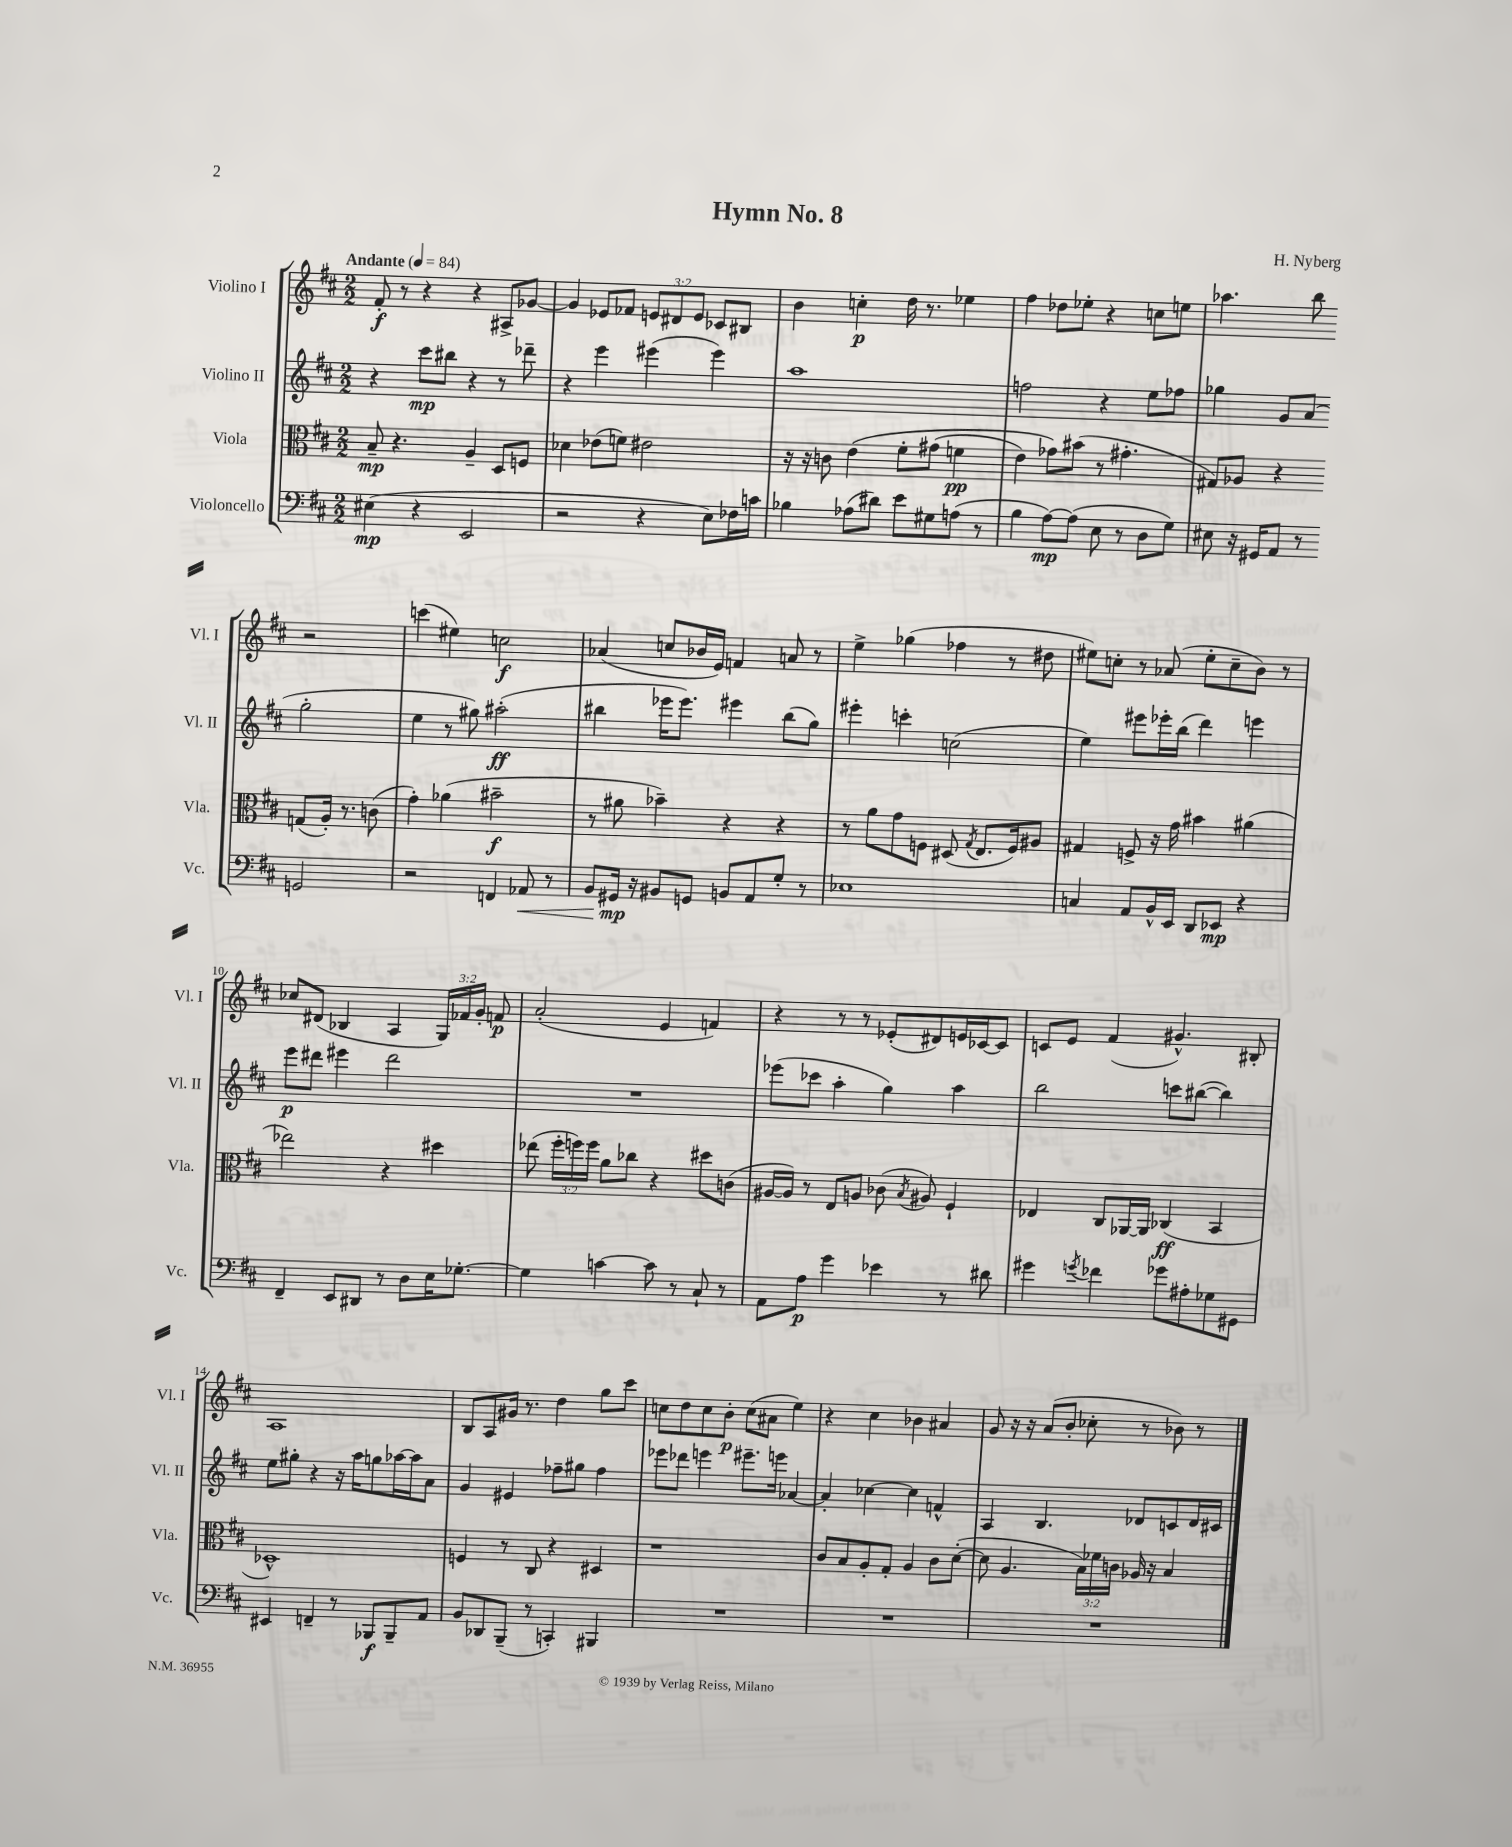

**kern	**dynam	**kern	**dynam	**kern	**dynam	**kern	**dynam
*part4	*part4	*part3	*part3	*part2	*part2	*part1	*part1
*staff4	*staff4	*staff3	*staff3	*staff2	*staff2	*staff1	*staff1
*I"Violoncello	*	*I"Viola	*	*I"Violino II	*	*I"Violino I	*
*I'Vc.	*	*I'Vla.	*	*I'Vl. II	*	*I'Vl. I	*
*clefF4	*	*clefC3	*	*clefG2	*	*clefG2	*
*k[f#c#]	*	*k[f#c#]	*	*k[f#c#]	*	*k[f#c#]	*
*M2/2	*	*M2/2	*	*M2/2	*	*M2/2	*
*MM84	*	*MM84	*	*MM84	*	*MM84	*
=1	=1	=1	=1	=1	=1	=1	=1
!	!	!	!	!	!	!LO:TX:a:B:t=Andante	!
(4E#X\	mp	8B~/	mp	4r	.	8f#'/	f
.	.	4.r	.	.	.	8r	.
4r	.	.	.	8ccc#\L	mp	4r	.
.	.	.	.	8bb#X\J	.	.	.
2EE/	.	4A~/	.	4r	.	4r	.
.	.	8D/L	.	8r	.	8A#X^/L	.
.	.	8Fn/J	.	8ddd-X~\	.	[8g-X/J	.
=2	=2	=2	=2	=2	=2	=2	=2
2r	.	4d-X\	.	4r	.	4g-/]	.
.	.	(8e-X\L	.	4eee\	.	8e-X/L	.
.	.	8fn\J)	.	.	.	8f-X/J	.
4r	.	2e#X\	.	(4eee#X\	.	12en/L	.
.	.	.	.	.	.	12d#X/	.
.	.	.	.	.	.	12e/J	.
8E\L)	.	.	.	4eee#\)	.	8c-X/L	.
16F-X\L	.	.	.	.	.	8B#X/J	.
16cn\JJ	.	.	.	.	.	.	.
=3	=3	=3	=3	=3	=3	=3	=3
4B-X\	.	16r	.	1aa	.	4b\	.
.	.	16r	.	.	.	.	.
.	.	8cn\	.	.	.	.	.
(8A-X\L	.	(4e\	.	.	.	4ccn'\	p
8d#X\J)	.	.	.	.	.	.	.
8e\L	.	8f#'\L	.	.	.	16dd\	.
.	.	.	.	.	.	8.r	.
8G#X\	.	(8g#X\J	.	.	.	.	.
(8An\J	.	4fn\	pp	.	.	4ee-X\	.
8r	.	.	.	.	.	.	.
=4	=4	=4	=4	=4	=4	=4	=4
4B\	.	4e\)	.	2ffn\	.	4ff#\	.
[8A\L)	mp	8g-X\L)	.	.	.	8dd-X\L	.
(8A\J]	.	(8b#X\J	.	.	.	8ee-X'\J	.
8E\	.	8r	.	4r	.	4r	.
8r	.	4.g#X'\	.	.	.	.	.
8D\L	.	.	.	8ee\L	.	8ccn\L	.
8G\J)	.	.	.	8ff-X\J	.	8een\J	.
=5	=5	=5	=5	=5	=5	=5	=5
8E#X\	.	8G#X/L)	.	4gg-X\	.	4.aa-X\	.
16r	.	8A-X/J	.	.	.	.	.
16GG#X/KL	.	.	.	.	.	.	.
8AA/J	.	4r	.	8g/L	.	.	.
8r	.	.	.	(8a/J	.	8bb\	.
2GGn/	.	(8Gn/L	.	2gg-'\	.	2r	.
.	.	16A-'/Jk)	.	.	.	.	.
.	.	8.r	.	.	.	.	.
.	.	(8cn\	.	.	.	.	.
!!LO:LB:g=z
=6	=6	=6	=6	=6	=6	=6	=6
2r	.	4g'\)	.	4ee\	.	(4cccn\	.
.	.	(4a-X\	.	8r	.	4ee#X\)	.
.	.	.	.	8gg#X\)	.	.	.
4FFn/	.	2b#X~\	f	(2aa#X'\	ff	2ccn\	f
!	!LO:HP:b	!	!	!	!	!	!
8AA-X/	<	.	.	.	.	.	.
8r	.	.	.	.	.	.	.
=7	=7	=7	=7	=7	=7	=7	=7
8BB/L	.	8r	.	4bb#X\	.	(4a-X/	.
16GG#X/Jk	mp	8a#X\	.	.	.	.	.
16r	[	.	.	.	.	.	.
8BB#X/L	.	4b-X~\)	.	16eee-X\KL	.	8ccn/L	.
.	.	.	.	8.eee-\J)	.	.	.
8GGn/J	.	.	.	.	.	16b-X/L	.
.	.	.	.	.	.	16e/JJ)	.
8BBn/L	.	4r	.	4eee#X\	.	4fn/	.
8AA/	.	.	.	.	.	.	.
8G'/J	.	4r	.	(8bb#\L	.	8an/	.
8r	.	.	.	8gg\J)	.	8r	.
=8	=8	=8	=8	=8	=8	=8	=8
1E-X	.	8r	.	4eee#X'\	.	4ee^\	.
.	.	8a\L	.	.	.	.	.
.	.	8g\	.	4cccn'\	.	(4gg-X\	.
.	.	8Fn\J	.	.	.	.	.
.	.	(8D#X/	.	(2ccn\	.	4ff-X\	.
.	.	8qG/	.	.	.	.	.
.	.	8.E/L	.	.	.	.	.
.	.	.	.	.	.	8r	.
.	.	16F/k)	.	.	.	.	.
.	.	8A#X/J	.	.	.	8dd#X\	.
=9	=9	=9	=9	=9	=9	=9	=9
4Cn/	.	4G#X/	.	4ee\)	.	8ee#X\L)	.
.	.	.	.	.	.	8ccn'\J	.
8AA/L	.	8Fn^/	.	8eee#X\L	.	8r	.
16BB^^/L	.	16r	.	16eee-X'\L	.	(8a-X/	.
16EE/JJ	.	16g\	.	(16bb\JJ	.	.	.
8DD/L	.	4b#X\	.	4ddd\)	.	8ee#'\L	.
8EE-X/J	mp	.	.	.	.	8cc~\	.
4r	.	(4a#X\	.	4eeen\	.	8b\J)	.
.	.	.	.	.	.	8r	.
!!LO:LB:g=z
=10	=10	=10	=10	=10	=10	=10	=10
4FF#~/	.	2ee-X\)	.	8eee\L	p	8cc-X/L	.
.	.	.	.	8ddd#X\J	.	(8d#X/J	.
8EE/L	.	.	.	4eee#X\	.	4B-X/	.
8DD#X/J	.	.	.	.	.	.	.
8r	.	4r	.	2ddd#\	.	4A/	.
8D\L	.	.	.	.	.	.	.
16E\K	.	4dd#X\	.	.	.	24G/LL)	.
.	.	.	.	.	.	24f-X/	.
[8.G-X'\J	.	.	.	.	.	.	.
.	.	.	.	.	.	24g'/JJ	.
.	.	.	.	.	.	8fn/	p
=11	=11	=11	=11	=11	=11	=11	=11
4G-\]	.	(8ee-X\	.	1r	.	(2a'/	.
.	.	24ff#'\LL	.	.	.	.	.
.	.	24ffn\)	.	.	.	.	.
.	.	24ff\JJ	.	.	.	.	.
[4cn\	.	8a\L	.	.	.	.	.
.	.	8cc-X\J	.	.	.	.	.
8c\]	.	4r	.	.	.	4e/	.
8r	.	.	.	.	.	.	.
8C#`/	.	8dd#X\L	.	.	.	4fn/)	.
8r	.	(8cn\J	.	.	.	.	.
=12	=12	=12	=12	=12	=12	=12	=12
8AA\L	.	[16A#X/LL	.	(8eee-X\L	.	4r	.
.	.	16A#/JJ])	.	.	.	.	.
8A\J	p	8r	.	8ccc-X\J	.	.	.
4g\	.	8E/L	.	4aa'\	.	8r	.
.	.	8An/J	.	.	.	8r	.
4e-X\	.	(8c-X\	.	4gg\)	.	(8e-X'/L	.
.	.	8qB/	.	.	.	.	.
.	.	8A#X/)	.	.	.	8d#X/)	.
8r	.	4F#`/	.	4aa\	.	16en/L	.
.	.	.	.	.	.	[16c-X/J	.
8d#X\	.	.	.	.	.	8c-/J]	.
=13	=13	=13	=13	=13	=13	=13	=13
4g#X\	.	4E-X/	.	2bb\	.	8cn/L	.
.	.	.	.	.	.	8e/J	.
8qgn/	.	.	.	.	.	.	.
4f-X\	.	8C#/L	.	.	.	(4f#/	.
.	.	[16AA-X/L	.	.	.	.	.
.	.	16AA-/JJ]	.	.	.	.	.
8g-X\L	.	(4C-X/	ff	8cccn\L	.	4.g#X^^/)	.
8A#X'\	.	.	.	([8bb#X\J	.	.	.
8G-X\	.	4BB/	.	4bb#\])	.	.	.
8GG#X\J	.	.	.	.	.	8B#X'/	.
!!LO:LB:g=z
=14	=14	=14	=14	=14	=14	=14	=14
4EE#X/	.	1D-X^^)	.	8ee\L	.	1A	.
.	.	.	.	8gg#X'\J	.	.	.
4FFn~/	.	.	.	4r	.	.	.
8r	.	.	.	16r	.	.	.
.	.	.	.	16aa\KL	.	.	.
8BBB-X/L	f	.	.	8ggn\	.	.	.
8BBB-~/	.	.	.	[16aa-X\L	.	.	.
.	.	.	.	16aa-\J]	.	.	.
8AA/J	.	.	.	8a\J	.	.	.
=15	=15	=15	=15	=15	=15	=15	=15
8BB/L	.	4Fn/	.	4g/	.	8B/L	.
8DD-X/	.	.	.	.	.	8A/	.
(8BBB~/J	.	8r	.	4e#X/	.	16g#X/Jk	.
.	.	.	.	.	.	8.r	.
8r	.	8C#/	.	.	.	.	.
4CCn'/)	.	4r	.	8ff-X~\L	.	4dd\	.
.	.	.	.	8gg#X\J	.	.	.
4BBB#X/	.	4D#X/	.	4ff-\	.	8gg\L	.
.	.	.	.	.	.	8ccc#\J	.
=16	=16	=16	=16	=16	=16	=16	=16
1r	.	1r	.	8eee-X\L	.	8ccn\L	.
.	.	.	.	8ddd-X\J	.	8dd\	.
.	.	.	.	4eeen\	.	8cc\	.
.	.	.	.	.	.	8b'\J	p
.	.	.	.	8.eee#X~\L	.	(8cc\L	.
.	.	.	.	.	.	8a#X\J	.
.	.	.	.	16eeen\Jk	.	.	.
.	.	.	.	[4a-X/	.	4ee\)	.
=17	=17	=17	=17	=17	=17	=17	=17
1r	.	8c#/L	.	4a-'/]	.	4r	.
.	.	8B/	.	.	.	.	.
.	.	8A'/	.	[4cc-X\	.	4cc#\	.
.	.	8G'/J	.	.	.	.	.
.	.	4A/	.	4cc-\]	.	4b-X\	.
.	.	8c#\L	.	4fn^^/	.	4a#X/	.
.	.	([8d'\J	.	.	.	.	.
=18	=18	=18	=18	=18	=18	=18	=18
1r	.	8d\]	.	4A/	.	8g/	.
.	.	4.A/	.	.	.	16r	.
.	.	.	.	.	.	16r	.
.	.	.	.	4.B/	.	(8a/L	.
.	.	.	.	.	.	8b'/J	.
.	.	24B\LL)	.	.	.	8cc-X'\	.
.	.	24f-X\	.	.	.	.	.
.	.	24cn\JJ	.	.	.	.	.
.	.	16A-X/	.	8d-X/L	.	8r	.
.	.	16r	.	.	.	.	.
.	.	4B/	.	8cn/	.	8b-X\)	.
.	.	.	.	16d-/L	.	8r	.
.	.	.	.	16c#X/JJ	.	.	.
==	==	==	==	==	==	==	==
*-	*-	*-	*-	*-	*-	*-	*-
